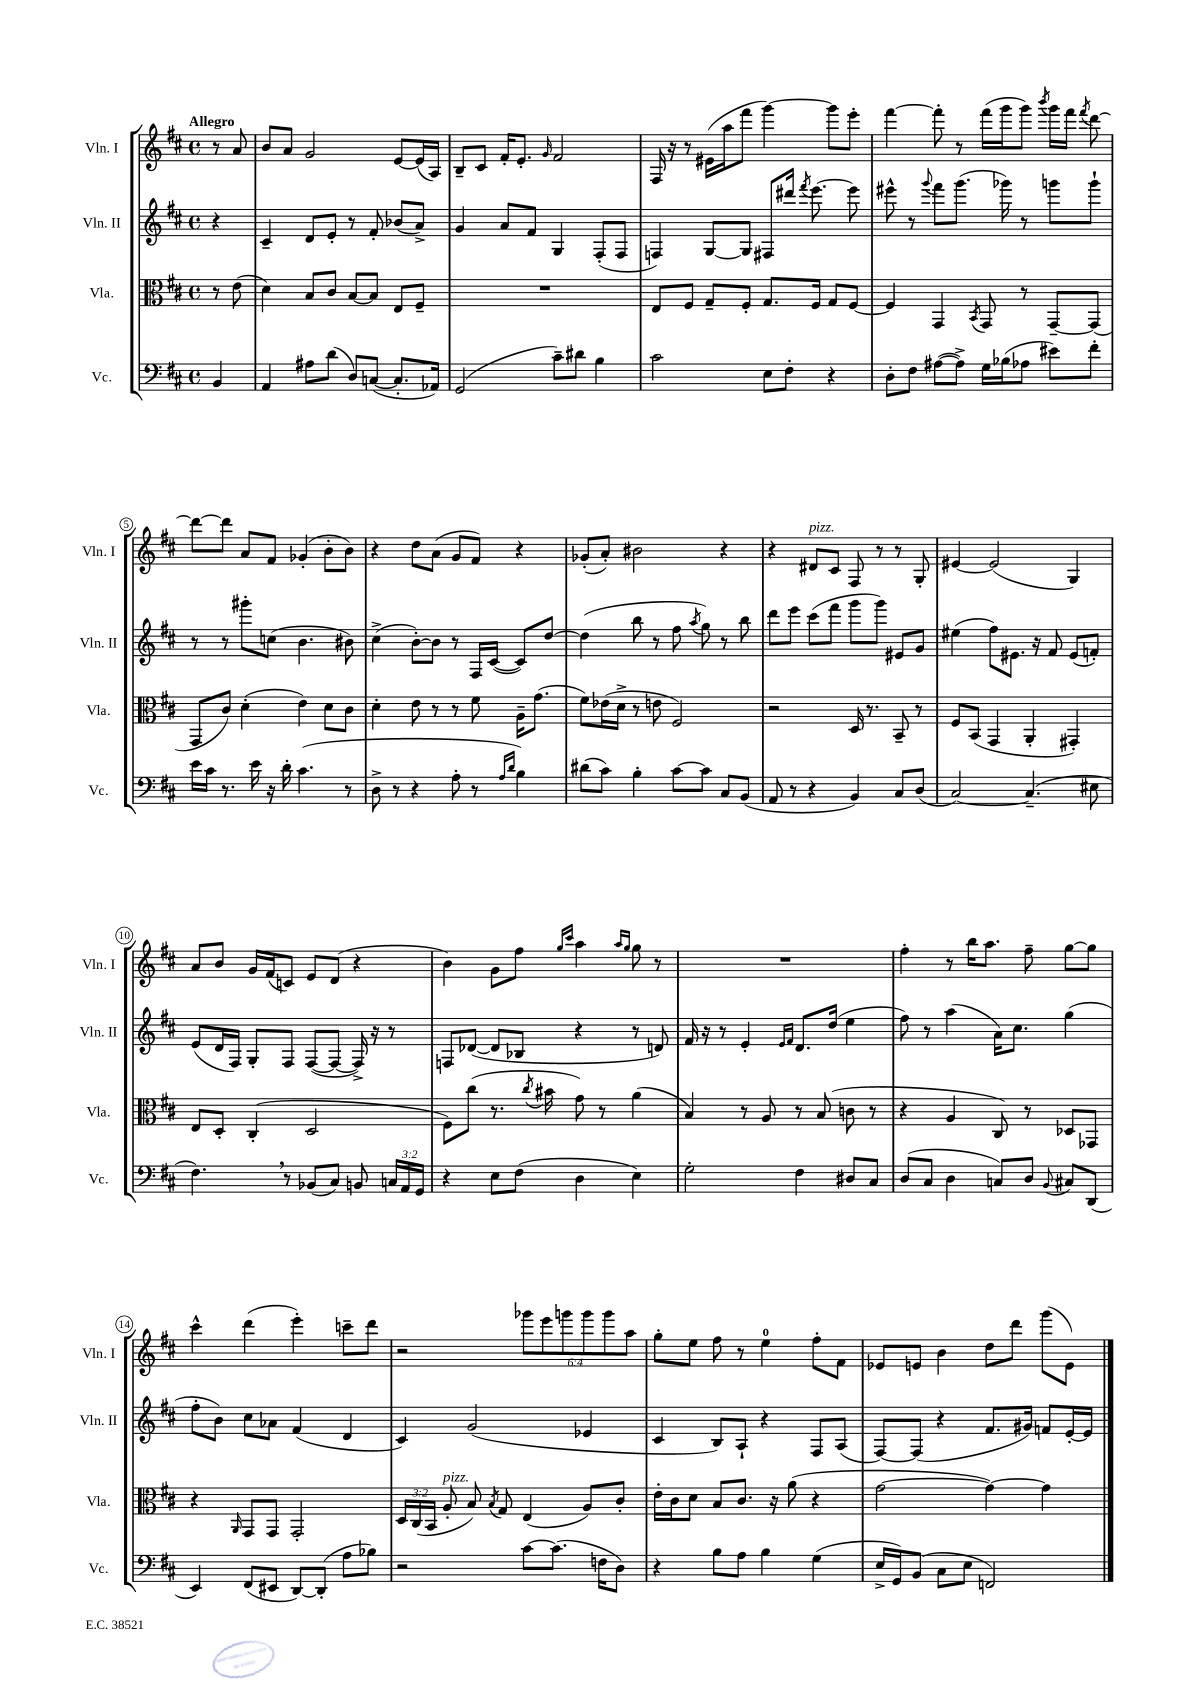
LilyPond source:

<<
\new StaffGroup <<
\new Staff = "s0" \with { instrumentName = "Vln. I" shortInstrumentName = "Vln. I" } {
    \clef treble \key d \major \defaultTimeSignature \time 4/4 \override Staff.TupletNumber.text = #tuplet-number::calc-fraction-text \partial 4 \tempo "Allegro"
    \autoBeamOff r8 a'8 |
    b'8[ a'8] g'2 e'8[~ e'16( a16]) |
    b8[-- cis'8] fis'16[-. e'8.]-. \grace { g'16 } fis'2 |
    fis16 r16 r8 eis'16[( a''16 fis'''8] g'''4~) g'''8[ e'''8]-. |
    fis'''4~ fis'''8-. r8 fis'''16[( g'''16 g'''8]) \acciaccatura { b'''8 } g'''16[ fis'''16] \acciaccatura { fis'''8 } d'''8~ |
    d'''8[~ d'''8] a'8[ fis'8] ges'4-.( b'8[-. b'8]) |
    r4 d''8[ a'8]( g'8[ fis'8]) r4 |
    ges'8[-.( a'8]-.) bis'2 r4 |
    r4 dis'8[^\markup { \italic "pizz." } cis'8] fis8 r8 r8 g8-. |
    eis'4~ eis'2( g4) |
    a'8[ b'8] g'16[ fis'16( c'8]) e'8[ d'8]( r4 |
    b'4) g'8[ fis''8] \grace { g''16[ cis'''16] } a''4 \grace { a''16[ g''16] } g''8 r8 |
    R1 |
    fis''4-. r8 b''16[ a''8.] fis''8-- g''8[~ g''8] |
    cis'''4-^ d'''4( e'''4-.) c'''8[-- d'''8] |
    r2 \tuplet 6/4 { ges'''8[ e'''8 g'''8 g'''8 g'''8 a''8] } |
    g''8[-. e''8] fis''8 r8 e''4-0 fis''8[-. fis'8] |
    ees'8[ e'8] b'4 d''8[ d'''8] g'''8[( e'8]) \bar "|." |
}
\new Staff = "s1" \with { instrumentName = "Vln. II" shortInstrumentName = "Vln. II" } {
    \clef treble \key d \major \defaultTimeSignature \time 4/4 \partial 4
    \autoBeamOff r4 |
    cis'4-- d'8[ e'8]-. r8 fis'8-. bes'8[( a'8]->) |
    g'4 a'8[ fis'8] g4 fis8[-.( fis8] |
    f4) g8[~ g8] fis8[ dis'''16] \acciaccatura { fis'''8 } e'''8.~ e'''8 |
    eis'''8-^ r8 \appoggiatura { g'''8 } fis'''8[ g'''8.]( ges'''16) r8 g'''8[ g'''8]-! |
    r8 r8 gis'''8[-. c''8]( b'4. bis'8) |
    cis''4->( b'8[~-.) b'8] r8 fis16[ cis'16]~( cis'8[) d''8]~ |
    d''4( b''8 r8 fis''8 \acciaccatura { a''8 } g''8) r8 b''8 |
    d'''8[ e'''8] cis'''8[( fis'''8] g'''8[ g'''8]) eis'8[ g'8] |
    eis''4( fis''8[) eis'8.] r16 fis'8 eis'8[( f'8]-.) |
    e'8[( d'16 fis16]) g8[-. fis8] fis8[~( fis8]~ fis16->) r16 r8 |
    f8[ des'8]~( des'8[ bes8] r4 r8 d'8) |
    fis'16 r16 r8 e'4-. \grace { e'16[ fis'16] } d'8.[ d''16]( e''4 |
    fis''8) r8 a''4( a'16[) cis''8.] g''4( |
    fis''8[-. b'8]) cis''8[ aes'8] fis'4( d'4 |
    cis'4) g'2( ees'4 |
    cis'4 b8[) a8]-! r4 fis8[ a8]( |
    fis8[~) fis8]( r4 fis'8.[ gis'16]) f'8[ e'16~-. e'16] \bar "|." |
}
\new Staff = "s2" \with { instrumentName = "Vla." shortInstrumentName = "Vla." } {
    \clef alto \key d \major \defaultTimeSignature \time 4/4 \override Staff.TupletNumber.text = #tuplet-number::calc-fraction-text \partial 4
    \autoBeamOff r8 e'8( |
    d'4) b8[ cis'8] b8[~ b8] e8[ fis8]-- |
    R1 |
    e8[ fis8] g8[-- fis8]-. g8.[ fis16] g8[ fis8]~ |
    fis4 g,4 \acciaccatura { b,8 } g,8 r8 g,8[~-- g,8]( |
    g,8[ cis'8]) d'4-.( e'4) d'8[ cis'8] |
    d'4-. e'8 r8 r8 fis'8 a16[-- g'8.]( |
    fis'8[) ees'16( d'16]-> r8 e'8 fis2) |
    r2 d16 r8. b,8-- r8 |
    fis8[ b,8]( g,4 a,4-. gis,4-.) |
    e8[ d8]-. cis4-.( d2 |
    fis8[) cis''8]( r8. \acciaccatura { cis''8 } bis'16 g'8) r8 a'4( |
    b4) r8 a8 r8 b8( c'8 r8 |
    r4 a4 cis8) r8 des8[ ges,8] |
    r4 \grace { a,16 } g,8[ g,8] g,2-. |
    \tuplet 3/2 { d16[ cis16( b,16] } a8-.^\markup { \italic "pizz." } b8) \acciaccatura { b8 } g8 e4( a8[) cis'8]-. |
    e'16[-. cis'16 d'8] b8[ cis'8.] r16 a'8( r4 |
    g'2~ g'4~) g'4 \bar "|." |
}
\new Staff = "s3" \with { instrumentName = "Vc." shortInstrumentName = "Vc." } {
    \clef bass \key d \major \defaultTimeSignature \time 4/4 \override Staff.TupletNumber.text = #tuplet-number::calc-fraction-text \partial 4
    \autoBeamOff b,4 |
    a,4 ais8[ d'8]( d8[) c8]~( c8.[-. aes,16]) |
    g,2( cis'8[--) dis'8] b4 |
    cis'2 e8[ fis8]-. r4 |
    d8[-. fis8] ais8[~( ais8]->) g16[ bes16( aes8] eis'8[) fis'8]-. |
    e'16[ cis'16] r8. e'16 r16 d'16-. cis'4.( r8 |
    d8-> r8 r4 a8-. r8 \grace { a16[ d'16] } b4) |
    dis'8[( cis'8]) b4-. cis'8[~ cis'8] cis8[ b,8]( |
    a,8 r8 r4 b,4) cis8[ d8]( |
    cis2~) cis4.--( eis8 |
    fis4.) \breathe r8 bes,8[( cis8]) b,8 \tuplet 3/2 { c16[ a,16 g,16] } |
    r4 e8[ fis8]( d4 e4) |
    g2-. fis4 dis8[ cis8] |
    d8[( cis8] d4 c8[) d8] \appoggiatura { b,8 } cis8[ d,8]( |
    e,4) fis,8[( eis,8] d,8[~) d,8]-.( a8[ bes8]) |
    r2 cis'8[~ cis'8.]( f16[ d8]) |
    r4 b8[ a8] b4 g4( |
    e16[-> g,16) b,8]( cis8[ e8] f,2) \bar "|." |
}
>>
>>
\layout { \context { \Score \override BarNumber.stencil = #(make-stencil-circler 0.1 0.3 ly:text-interface::print) } }
